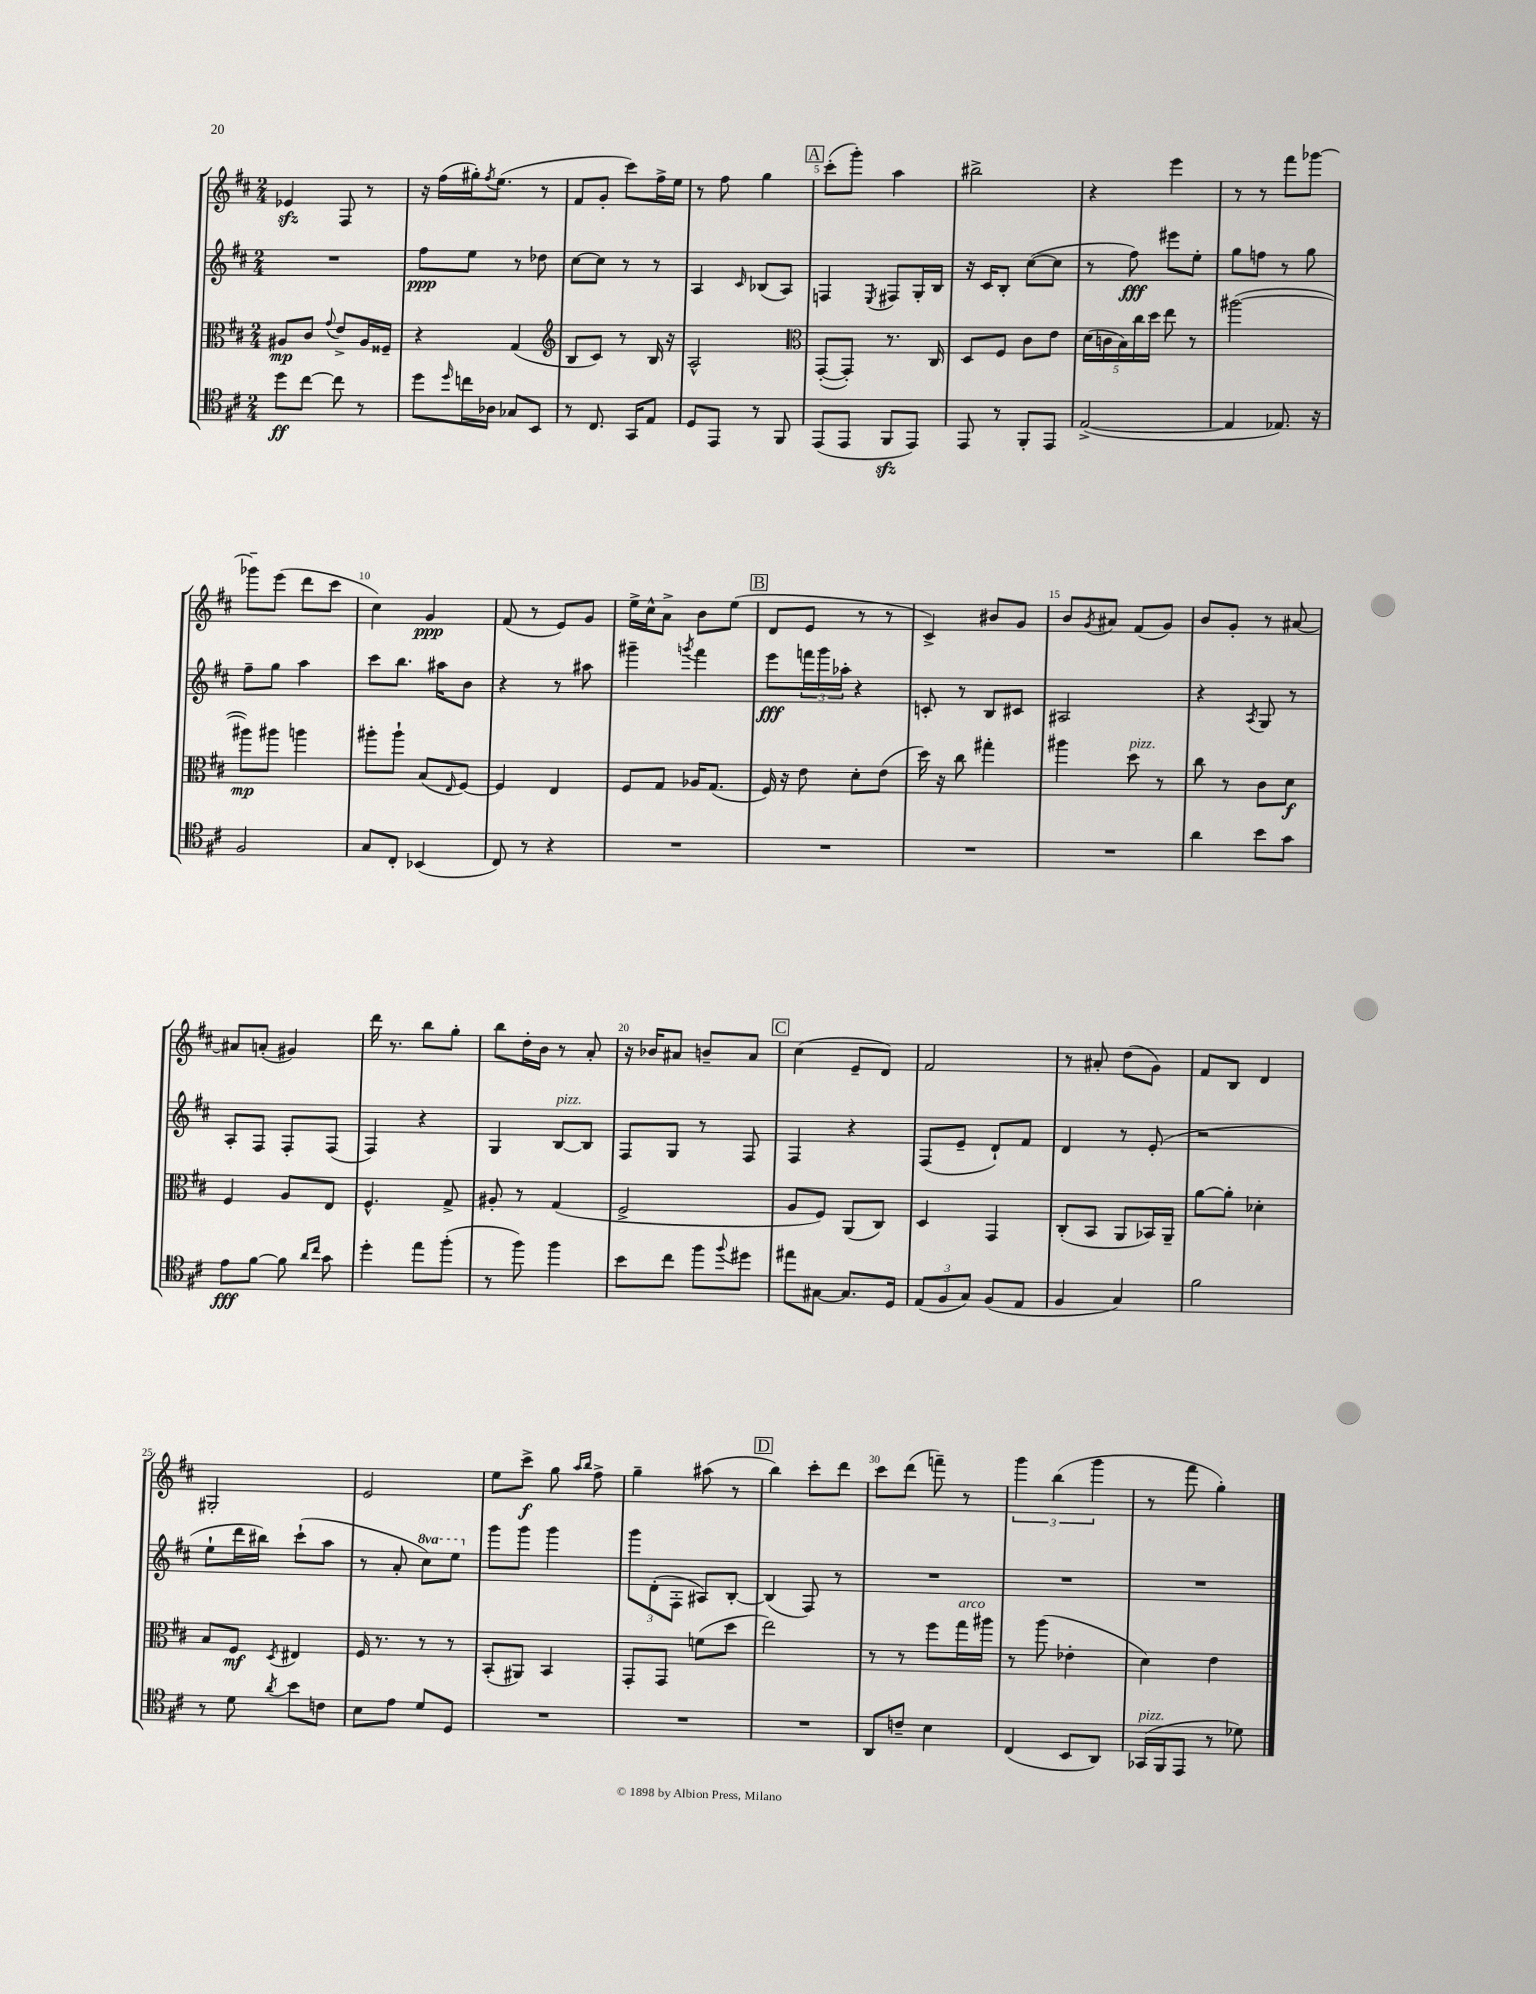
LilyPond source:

<<
\new StaffGroup <<
\new Staff = "s0" {
    \clef treble \key d \major \numericTimeSignature \time 2/4
    ees'4\sfz fis8 r8 |
    r16 fis''16( gis''16-.) \acciaccatura { fis''8 } e''8.( r8 |
    fis'8 g'8-. cis'''8) fis''16-> e''16 |
    r8 fis''8 g''4 |
    \mark \markup { \box "A" } cis'''8-.( g'''8-.) a''4 |
    bis''2-> |
    r4 e'''4 |
    r8 r8 fis'''8 ges'''8~ |
    ges'''8-- e'''8( d'''8 cis'''8 |
    cis''4) g'4\ppp |
    fis'8( r8 e'8) g'8 |
    e''16-> cis''16-^ a'8-> b'8 e''8( |
    \mark \markup { \box "B" } d'8 e'8 r8 r8 |
    cis'4->) bis'8 g'8 |
    b'8 \acciaccatura { g'8 } ais'8 fis'8( g'8) |
    b'8 g'8-. r8 ais'8~ |
    ais'8 a'8-.( gis'4) |
    d'''16 r8. b''8 g''8-. |
    b''8 d''16-. b'16 r8 a'8-. |
    r16 bes'16 ais'8 b'8-- ais'8 |
    \mark \markup { \box "C" } cis''4( e'8-- d'8) |
    fis'2 |
    r8 ais'8-. d''8( g'8) |
    fis'8 b8 d'4 |
    gis2-. |
    e'2 |
    e''8 cis'''8->\f g''8 \grace { a''16 b''16 } fis''8-> |
    g''4-- ais''8( r8 |
    \mark \markup { \box "D" } b''4) cis'''8-. d'''8 |
    cis'''8 d'''8( f'''8--) r8 |
    \tuplet 3/2 { g'''4 b''4( g'''4 } |
    r8 fis'''8 g''4-.) \bar "|." |
}
\new Staff = "s1" {
    \clef treble \key d \major \numericTimeSignature \time 2/4 \set Staff.ottavationMarkups = #ottavation-simple-ordinals
    R2 |
    fis''8\ppp e''8 r8 des''8 |
    cis''8~ cis''8 r8 r8 |
    a4 \grace { cis'16 } bes8( a8) |
    \mark \markup { \box "A" } f4 \acciaccatura { e8 } fis8 g16-. b16 |
    r16 cis'16 b8-. cis''8~( cis''8 |
    r8 fis''8\fff) eis'''8 e''8-. |
    g''8 f''8 r8 g''8 |
    fis''8-- g''8 a''4 |
    cis'''8 b''8. ais''16 b'8 |
    r4 r8 ais''8 |
    gis'''4-- \acciaccatura { g'''8 } fis'''4 |
    \mark \markup { \box "B" } e'''8\fff \tuplet 3/2 { f'''16 g'''16 aes''16-. } r4 |
    c'8-. r8 b8 cis'8 |
    ais2 |
    r4 \acciaccatura { a8 } g8 r8 |
    a8-. fis8 fis8-. fis8( |
    fis4) r4 |
    g4 b8~^\markup { \italic "pizz." } b8 |
    fis8 g8 r8 fis8 |
    \mark \markup { \box "C" } fis4 r4 |
    fis8( e'8-- d'8-!) fis'8 |
    d'4 r8 e'8-.( |
    r2 |
    e''8-! d'''16 bis''16) cis'''8-!( a''8 |
    r8 a'8-. \ottava #1 cis'''8) e'''8 \ottava #0 |
    g'''8 g'''8 g'''4 |
    \tuplet 3/2 { g'''8 d'8-.( fis8-. } ais8) b8~-. |
    \mark \markup { \box "D" } b4( fis8) r8 |
    R2 |
    R2 |
    R2 \bar "|." |
}
\new Staff = "s2" {
    \clef alto \key d \major \numericTimeSignature \time 2/4
    ais8\mp cis'8 \appoggiatura { g'8 } e'8-> ais16 fisis16-- |
    r4 g4( |
    \clef treble b8 cis'8) r8 b16 r16 |
    a2-^ |
    \mark \markup { \box "A" } \clef alto g,8~-.( g,8-.) r8. cis16 |
    d8 fis8 cis'8 e'8 |
    \tuplet 5/4 { d'16( c'16 b16) cis''16 d''16 } e''8 r8 |
    ais''2~( |
    ais''8\mp) ais''8 a''4 |
    ais''8-. ais''8-! b8( \grace { e16 } fis8~) |
    fis4 e4 |
    fis8 g8 aes16 g8.( |
    \mark \markup { \box "B" } fis16) r16 e'8 d'8-. e'8( |
    d''16) r16 cis''8 gis''4-. |
    ais''4 d''8^\markup { \italic "pizz." } r8 |
    cis''8 r8 cis'8 d'8\f |
    fis4 a8 e8 |
    fis4.-^ g8-> |
    ais8-. r8 g4( |
    fis2-> |
    \mark \markup { \box "C" } a8 fis8) a,8( cis8) |
    d4 g,4 |
    cis8-.( b,8 a,8 bes,16) a,16-- |
    a'8~ a'8-. des'4-. |
    b8 fis8\mf \acciaccatura { d8 } eis4 |
    fis16 r8. r8 r8 |
    b,8-.( ais,8) b,4 |
    g,8-. g,8 f'8( d''8 |
    \mark \markup { \box "D" } e''2) |
    r8 r8 fis''8 g''16^\markup { \italic "arco" } ais''16 |
    r8 a''8( ees'4-. |
    d'4) e'4 \bar "|." |
}
\new Staff = "s3" {
    \clef tenor \key d \major \numericTimeSignature \time 2/4
    d''8\ff cis''8~ cis''8 r8 |
    d''8 \grace { d''16 } c''16 aes16 ges8 b,8 |
    r8 cis8. g,16 e8 |
    d8 e,8 r8 fis,8 |
    \mark \markup { \box "A" } e,8( e,8 fis,8\sfz e,8) |
    e,8 r8 fis,8-. e,8 |
    e2~->( |
    e4 ees8.) r16 |
    fis2 |
    g8 cis8-. bes,4( |
    cis8) r8 r4 |
    R2 |
    \mark \markup { \box "B" } R2 |
    R2 |
    R2 |
    a'4 b'8 g'8 |
    e'8\fff fis'8~ fis'8 \grace { a'16 cis''16 } g'8 |
    d''4-. e''8 fis''8-.( |
    r8 fis''8) fis''4 |
    b'8 cis''8 fis''8 \appoggiatura { fis''8 } dis''8 |
    \mark \markup { \box "C" } eis''8 gis8~ gis8. d16 |
    \tuplet 3/2 { e8( fis8 g8) } fis8( e8 |
    fis4 g4) |
    fis'2 |
    r8 d'8 \acciaccatura { a'8 } b'8 c'8 |
    b8 e'8 d'8 d8 |
    R2 |
    R2 |
    \mark \markup { \box "D" } R2 |
    a,8 c'8-- b4 |
    cis4( b,8 a,8) |
    ges,16^\markup { \italic "pizz." }( fis,16 e,8 r8 des'8) \bar "|." |
}
>>
>>
\layout { \context { \Score \override BarNumber.break-visibility = ##(#f #t #t) barNumberVisibility = #(every-nth-bar-number-visible 5) } }
